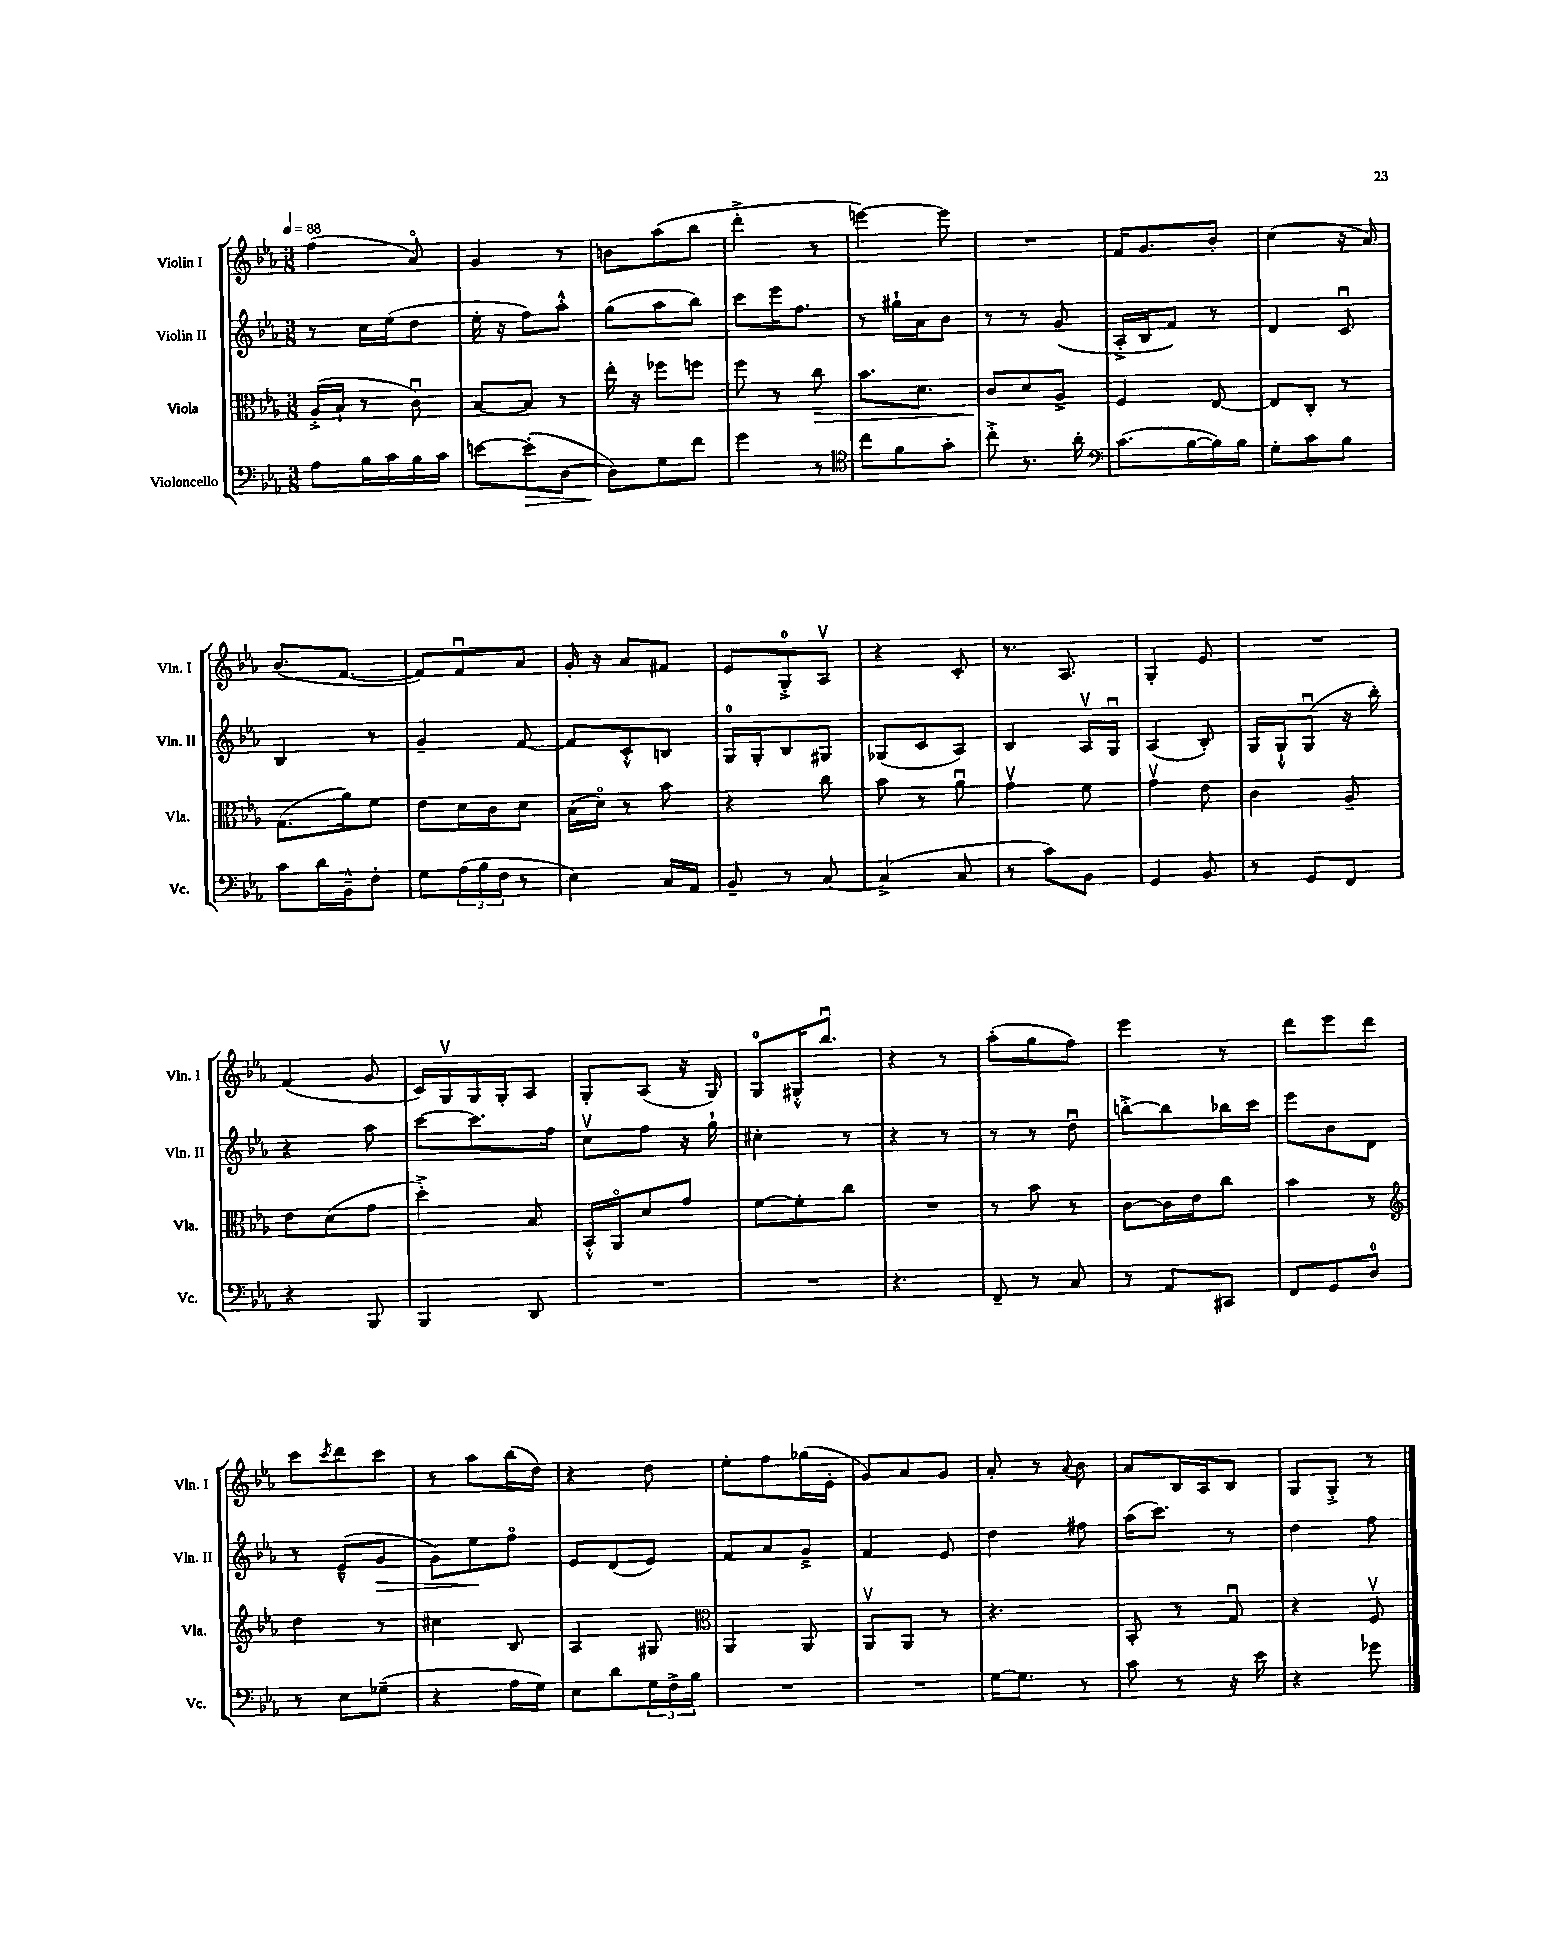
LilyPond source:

<<
\new StaffGroup <<
\new Staff = "s0" \with { instrumentName = "Violin I" shortInstrumentName = "Vln. I" } {
    \clef treble \key ees \major \numericTimeSignature \time 3/8 \tempo 4 = 88
    f''4( aes'8\flageolet) |
    g'4 r8 |
    b'8 aes''8( bes''8 |
    d'''4-.-> r8 |
    e'''4~) e'''8 |
    R4. |
    f'16 g'8. bes'8-. |
    c''4( r16 aes'16) |
    bes'8.( f'8.~ |
    f'8) f'8\downbow aes'8 |
    g'16-. r16 aes'8 fis'8 |
    ees'8 g8-0-.-> aes8\upbow |
    r4 c'8-. |
    r8. aes8. |
    g4-. ees'8 |
    R4. |
    f'4( g'8 |
    c'16) g16\upbow g16 g16-. aes8 |
    g8-. aes8( r16 g16) |
    g8-0 gis16-.-^ bes''8.\downbow |
    r4 r8 |
    aes''8-.( g''8 f''8) |
    ees'''4 r8 |
    d'''8 ees'''8 d'''8 |
    c'''8 \acciaccatura { c'''8 } d'''8 c'''8 |
    r8 aes''8 bes''16( d''16) |
    r4 d''8 |
    ees''8-. f''8 ges''16( ees'16-. |
    g'8) aes'8 g'8 |
    aes'8-. r8 \appoggiatura { aes'8 } bes'8 |
    aes'8 bes16 aes16 bes8 |
    g8 g8-.-> r8 \bar "|." |
}
\new Staff = "s1" \with { instrumentName = "Violin II" shortInstrumentName = "Vln. II" } {
    \clef treble \key ees \major \numericTimeSignature \time 3/8
    r8 c''16 ees''16( d''8 |
    ees''16-. r16 f''8) aes''8-.-^ |
    g''8( aes''8 bes''8) |
    c'''8 ees'''16 f''8. |
    r8 gis''16-! aes'16 bes'8 |
    r8 r8 g'8( |
    aes16-.-> bes16 f'8) r8 |
    d'4 c'8\downbow |
    bes4 r8 |
    g'4-- f'8~ |
    f'8 c'8-.-^ b8 |
    g16-0 g16-. bes8 gis8 |
    ges8( c'8 aes8) |
    bes4 aes16\upbow g16\downbow |
    aes4( bes8-.) |
    g16 g16-!-^ g8\downbow( r16 bes''16-.) |
    r4 aes''8 |
    c'''8~ c'''8. f''16 |
    c''8\upbow f''8 r16 g''16-! |
    cis''4-. r8 |
    r4 r8 |
    r8 r8 d''8\downbow |
    b''8~-.-> b''8 bes''16 c'''16 |
    ees'''8 bes'8 d'8 |
    r8 ees'8---^( g'8\> |
    g'8) ees''8\! f''8\flageolet |
    ees'8 d'8( ees'8) |
    f'8 aes'8 g'8---> |
    f'4 ees'8 |
    d''4 fis''8 |
    aes''16( c'''8.) r8 |
    d''4 f''8 \bar "|." |
}
\new Staff = "s2" \with { instrumentName = "Viola" shortInstrumentName = "Vla." } {
    \clef alto \key ees \major \numericTimeSignature \time 3/8
    aes16-.->( bes16-! r8 c'8\downbow) |
    bes8~ bes8 r8 |
    ees''16-. r16 fes''8 f''8 |
    f''8 r8 c''8\> |
    bes'8. d'8. |
    c'8\! d'8 aes8-> |
    f4 ees8~ |
    ees8 c8-. r8 |
    g8.( aes'16) f'8 |
    ees'8 d'16 c'16 d'8 |
    bes16( d'16\flageolet) r8 bes'8 |
    r4 c''8 |
    bes'8 r8 aes'8\downbow |
    g'4\upbow f'8 |
    g'4\upbow ees'8 |
    c'4 aes8-- |
    ees'8 d'8( g'8 |
    d''4-.->) bes8 |
    bes,16-.-^ aes,16\flageolet d'8 g'8 |
    f'8~ f'8-. c''8 |
    R4. |
    r8 bes'8 r8 |
    c'8~ c'16 ees'16 c''8 |
    bes'4 r8 |
    \clef treble d''4 r8 |
    cis''4 bes8 |
    aes4 gis8 |
    \clef alto aes,4 aes,8 |
    aes,8\upbow aes,8 r8 |
    r4. |
    bes,8-. r8 g8\downbow |
    r4 f8\upbow \bar "|." |
}
\new Staff = "s3" \with { instrumentName = "Violoncello" shortInstrumentName = "Vc." } {
    \clef bass \key ees \major \numericTimeSignature \time 3/8
    aes8 bes16 c'16 bes16 c'16 |
    e'8~ e'8-.\>( d8~ |
    d8\!) g8 f'8 |
    g'4 r8 |
    \clef tenor c''8 f'8 g'8-. |
    c''8-.-> r8. aes'16-. |
    \clef bass c'8.( bes16~ bes16) bes16 |
    g8-. c'8 bes8 |
    c'8 d'16 bes,16---^ f8-. |
    g8 \tuplet 3/2 { aes16( bes16 f16 } r8 |
    ees4) c16 aes,16 |
    bes,8-- r8 c8~ |
    c4->( c8 |
    r8 c'8) bes,8 |
    g,4 bes,8 |
    r8 g,8 f,8 |
    r4 bes,,8 |
    bes,,4 d,8 |
    R4. |
    R4. |
    r4. |
    f,8-- r8 c8 |
    r8 aes,8 cis,8 |
    f,8 g,8 d8-0 |
    r8 ees8 ges8--( |
    r4 aes16 g16) |
    ees8 d'8 \tuplet 3/2 { g16 f16-> bes16 } |
    R4. |
    R4. |
    g16~ g8. r8 |
    c'8 r8 r16 ees'16 |
    r4 ges'8 \bar "|." |
}
>>
>>
\layout { \context { \Score \remove "Bar_number_engraver" } }
